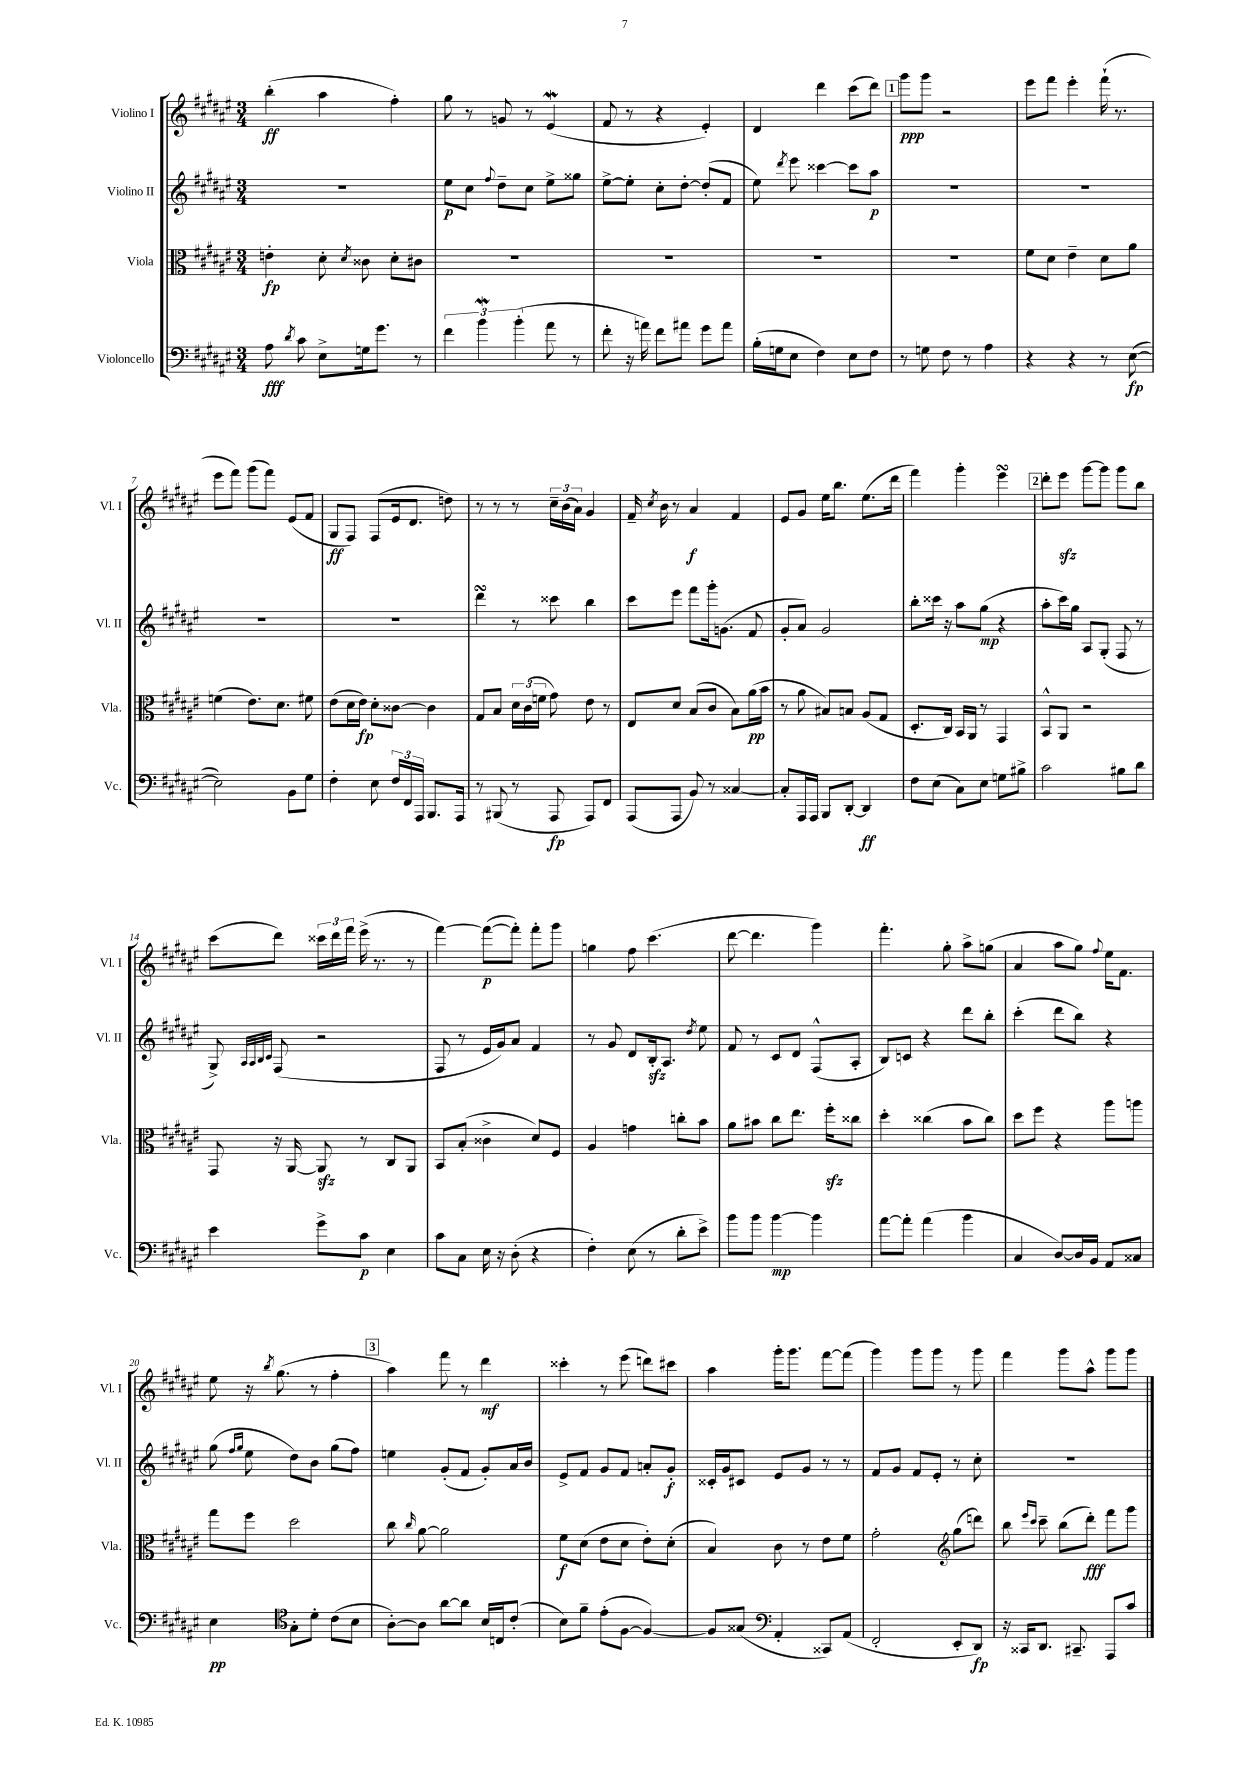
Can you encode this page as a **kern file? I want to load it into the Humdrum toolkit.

**kern	**kern	**kern	**kern
*staff4	*staff3	*staff2	*staff1
*clefF4	*clefC3	*clefG2	*clefG2
*k[f#c#g#d#a#e#]	*k[f#c#g#d#a#e#]	*k[f#c#g#d#a#e#]	*k[f#c#g#d#a#e#]
*M3/4	*M3/4	*M3/4	*M3/4
8A#	4e'	2.r	(4bb'
8qd#	.	.	.
8c#	.	.	.
8E#^	8d#'	.	4aa#
.	8qd#	.	.
16G	8c##	.	.
8.g#	.	.	.
.	8d#'	.	4ff#')
8r	8c#	.	.
=	=	=	=
6f#	2.r	8ee#	8gg#
.	.	8cc#	8r
6b	.	.	.
.	.	8qqff#	.
.	.	8dd#~	8g
(6b'	.	.	.
.	.	8cc#	8r
8a#	.	8ee#^	(4e#
8r	.	8gg##	.
=	=	=	=
8f#'	2.r	[8ee#^	8f#
16r	.	8ee#']	8r
16a)	.	.	.
8f#	.	8cc#'	4r
8a#	.	[8dd#'	.
8g#	.	(8dd#']	4e#')
8a#	.	8f#	.
=	=	=	=
(16B'	2.r	8ee#)	4d#
16G	.	.	.
.	.	8qddd#	.
8E#	.	8eee#	.
4F#)	.	[4ccc##	4ddd#
8E#	.	8ccc##]	(8ccc#
8F#	.	8aa#	8ddd#)
=	=	=	=
8r	2.r	2.r	8ggg#
8G	.	.	8ggg#
8F#	.	.	2r
8r	.	.	.
4A#	.	.	.
=	=	=	=
4r	8f#	2.r	8eee#
.	8d#	.	8fff#
4r	4e#~	.	4eee#'
8r	8d#	.	(16fff#`
.	.	.	8.r
([8E#	8a#	.	.
=	=	=	=
2E#])	(4f	2.r	8eee#
.	.	.	8fff#)
.	8.e#)	.	(8ggg#
.	.	.	8fff#)
.	8.d#	.	.
8BB	.	.	(8e#
8G#	8f#	.	8f#
=	=	=	=
4F#'	(8e#	2.r	8G#
.	16d#	.	8F#)
.	16e#)	.	.
8E#	8d#'	.	(8F#
24F#	[8c##	.	16e#
24FF#	.	.	.
.	.	.	8.d#
24AAA#	.	.	.
8.BBB	4c##]	.	.
.	.	.	8dd)
16AAA#	.	.	.
=	=	=	=
8r	8G#	4ddd#	8r
(8BBB#	8B	.	8r
8r	24d#	8r	8r
.	(24c#	.	.
.	24f	.	.
8AAA#	8g#)	8ccc##	24cc#~
.	.	.	(24b
.	.	.	24a#)
8AAA#)	8e#	4bb	4g#
8FF#	8r	.	.
=	=	=	=
(8AAA#	8E#	8ccc#	16f#~
.	.	.	8qcc#
.	.	.	16b
8AAA#	8d#	8eee#	8r
8BB)	(8B	8fff#	4a#
8r	8c#	16ggg#'	.
.	.	(8.g	.
[4C##	8B)	.	4f#
.	(16a#	8f#	.
.	16b	.	.
=	=	=	=
8C##']	8r	8g#'	8e#
16AAA#	8a#	8a#)	8g#
16AAA#	.	.	.
8BBB	8B#)	2g#	16ee#
.	.	.	8.bb
[8DD#'	8B	.	.
4DD#]	(8A#	.	(8.ee#
.	8G#	.	.
.	.	.	16ddd#
=	=	=	=
8F#	8.D#'	8bb'	4fff#)
(8E#	.	16ccc##	.
.	16C#)	16r	.
8C#)	16BB	8aa#	4ggg#'
.	16AA#	.	.
8E#	8r	(8gg#	.
8G	4GG#	4r	4eee#
8B#^	.	.	.
=	=	=	=
2c#	8BB^^	8aa#'	8ddd#'
.	8AA#	16ccc#)	8eee#
.	.	16gg#	.
.	2r	8A#	[8ggg#
.	.	(8G#'	8ggg#]
8B#	.	8F#	8ggg#
8d#	.	8r	8bb
=	=	=	=
4e#	8GG#	8G#^)	(8ccc#
.	.	32qqA#	.
.	.	32qqA#	.
.	.	32qqB	.
.	.	32qqc#	.
.	16r	(8F#	8ddd#)
.	[16AA#	.	.
8g#^	8AA#]	2r	24ccc##
.	.	.	24ddd#
.	.	.	24fff#
8c#	8r	.	(16eee#^
.	.	.	8.r
4E#	8C#	.	.
.	8AA#	.	8r
=	=	=	=
8c#	8BB	8F#	[4fff#)
8C#	(8B'	8r	.
16E#	4c##^	16e#	(8fff#_
16r	.	16g#)	.
(8D#'	.	8a#	8fff#'])
4r	8d#)	4f#	8fff#'
.	8F#	.	8ggg#
=	=	=	=
4F#')	4A#	8r	4gg
.	.	8g#	.
(8E#	4g	8d#	8ff#
8r	.	16B'	(4.ccc#
.	.	8.A#	.
8d#'	8cc'	.	.
.	.	8qdd#	.
8e#^)	8b	8ee#	.
=	=	=	=
8b	8a#	8f#	[8ddd#
8b	8b#	8r	4.ddd#]
[4b	8cc#	8c#	.
.	8.ee#	8d#	.
4b]	.	(8F#^^	4ggg#)
.	16ff#'	.	.
.	8cc##	8A#'	.
=	=	=	=
[8a#	4dd#'	8B)	4.fff#'
8a#']	.	8c	.
(4a#	(4cc##	4r	.
.	.	.	8gg#'
4b	8b	8ddd#	8aa#^
.	8cc##)	8bb'	(8gg
=	=	=	=
4C#	8dd#	(4ccc#'	4a#
.	8ff#	.	.
[8D#)	4r	8ddd#	8aa#
16D#]	.	8bb)	8gg#)
16BB	.	.	.
.	.	.	8qqff#
8AA#	8aa#	4r	16ee#
.	.	.	8.f#
8C##	8aa	.	.
=	=	=	=
4E#	8gg#	(8gg#	8ee#
.	.	16qqff#	.
.	.	16qqgg#	.
.	8ff#	8ee#	16r
.	.	.	8qbb
.	.	.	(8.gg#
*clefC4	*	*	*
8G#'	2dd#	8dd#)	.
8d#'	.	8b	8r
(8c#	.	(8gg#	4ff#'
8B	.	8ff#)	.
=	=	=	=
[8A#')	8cc#	4ee	4aa#)
.	16qqcc#	.	.
8A#]	[8a#	.	.
[8a#	2a#]	(8g#'	8fff#
8a#]	.	8f#	8r
16B	.	8g#')	4ddd#
16C	.	.	.
(8c#'	.	16a#	.
.	.	16b	.
=	=	=	=
8B)	8f#	8e#^	4ccc##'
8f#~	(8d#	8f#	.
(8e#'	8e#	8g#	8r
[8F#	8d#	8f#	(8eee#
4F#_)	8e#')	8a'	8ddd)
.	(8d#'	8g#'	8ccc#
=	=	=	=
8F#]	4B)	16c##'	4aa#
.	.	16g#	.
(8G##	.	8c#	.
*clefF4	*	*	*
4AA#'	8c#	8e#	16ggg#'
.	.	.	8.ggg#
.	8r	8g#	.
8CC##)	8e#	8r	[8fff#
(8AA#	8f#	8r	(8fff#]
=	=	=	=
2FF#'	2g#'	8f#	4ggg#)
.	.	8g#	.
.	.	8f#	8ggg#
.	.	8e#'	8ggg#
*	*clefG2	*	*
8EE#'	(8gg#	8r	8r
8DD#)	8ddd)	8cc#'	8ggg#
=	=	=	=
16r	8bb	2.r	4fff#
16CC##	.	.	.
.	16qqeee#	.	.
.	16qqccc#	.	.
8.DD#	8ccc#~	.	.
.	(8bb	.	8ggg#
8.CC#~	.	.	.
.	8ddd#')	.	8aa#^^
8AAA#	8fff#	.	8ggg#
8c#	8ggg#	.	8ggg#
==	==	==	==
*-	*-	*-	*-
